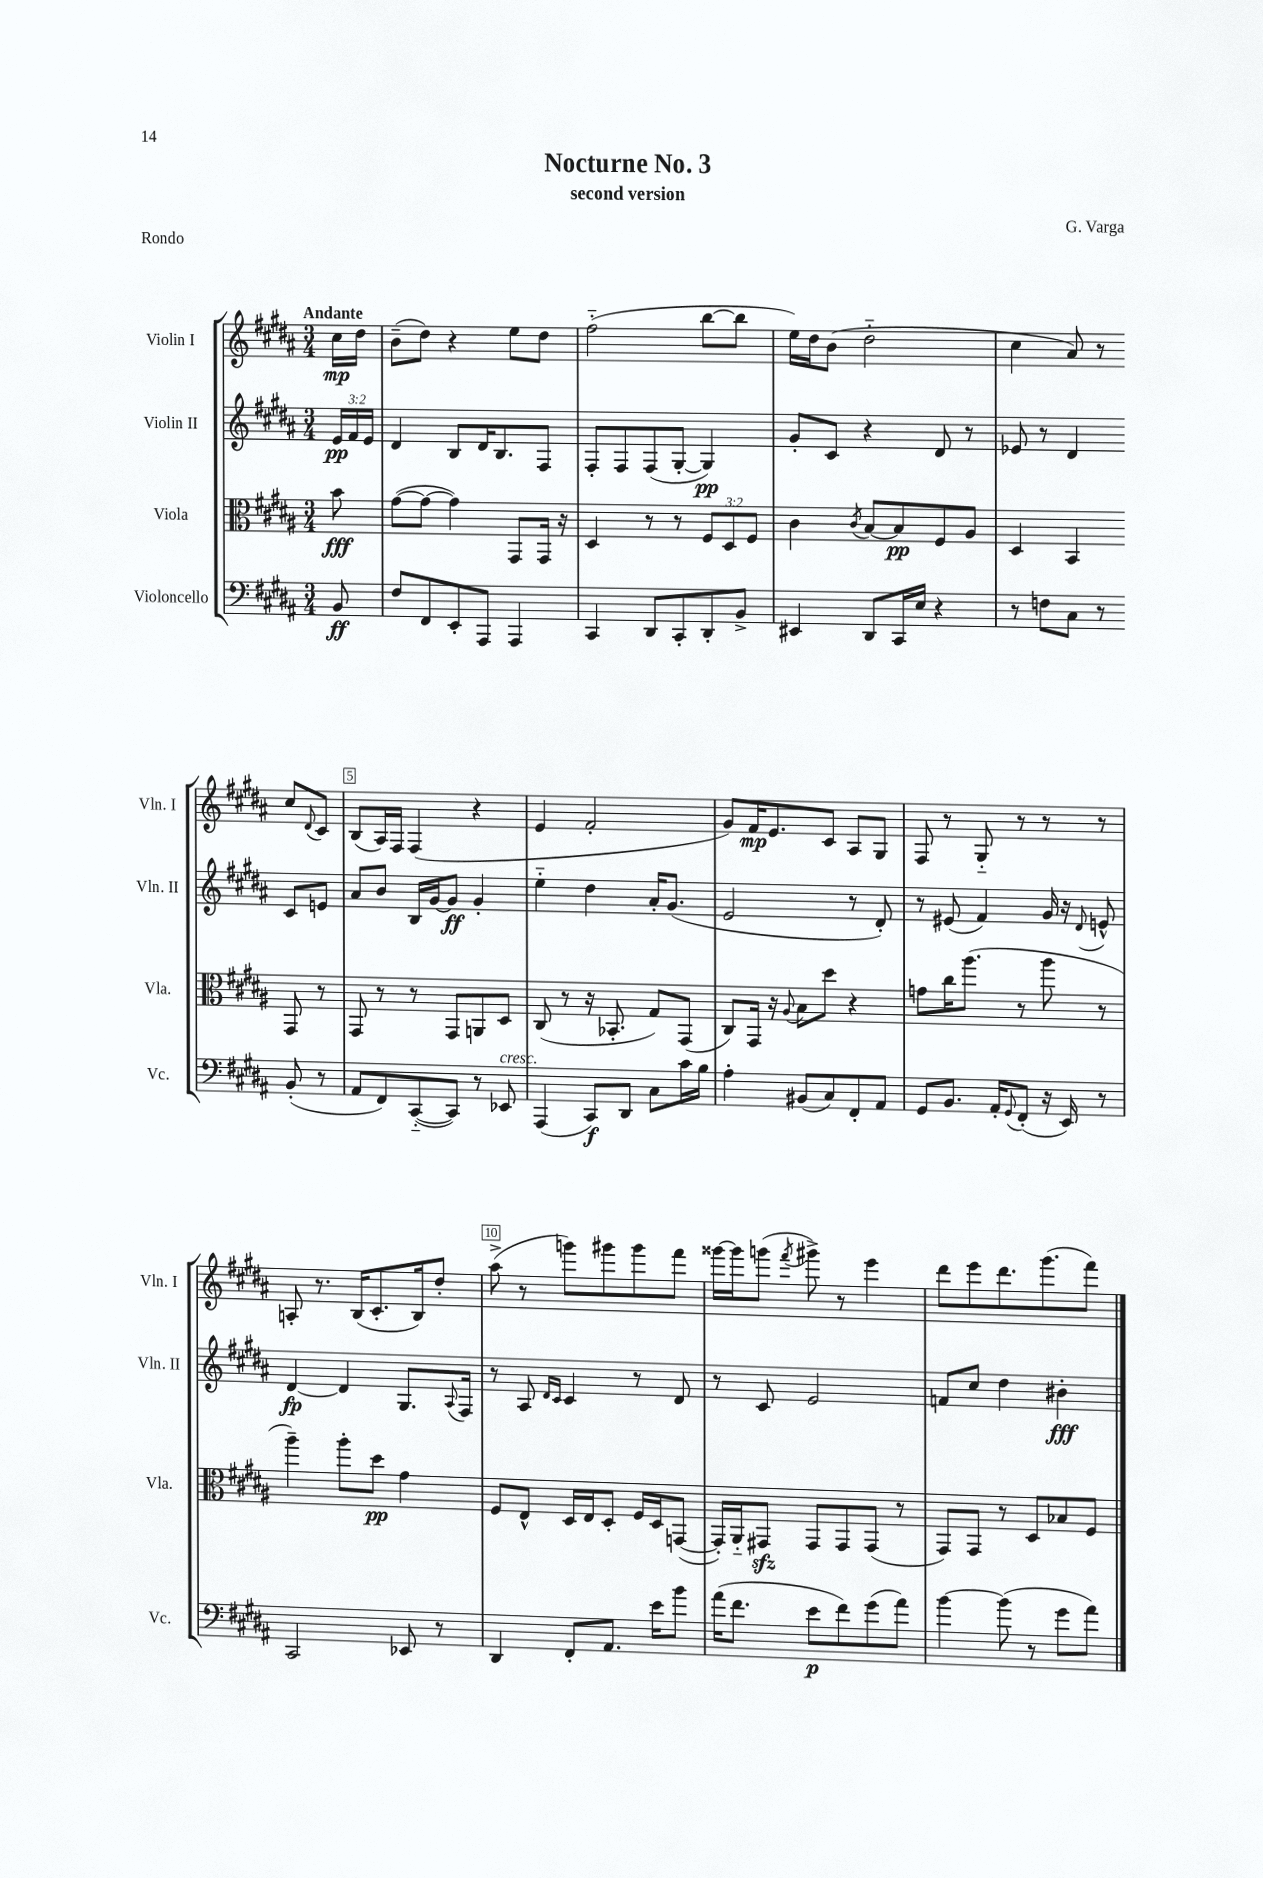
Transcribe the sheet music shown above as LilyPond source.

\header { title = "Nocturne No. 3" composer = "G. Varga" subtitle = "second version" piece = "Rondo" }
<<
\new StaffGroup <<
\new Staff = "s0" \with { instrumentName = "Violin I" shortInstrumentName = "Vln. I" } {
    \clef treble \key b \major \numericTimeSignature \time 3/4 \partial 8 \tempo "Andante"
    cis''16\mp dis''16 |
    b'8--( dis''8) r4 e''8 dis''8 |
    fis''2-_( b''8~ b''8 |
    e''16) dis''16 b'8( dis''2-_ |
    cis''4 ais'8) r8 cis''8 \appoggiatura { dis'8 } cis'8 |
    b8( ais16) fis16 fis4( r4 |
    e'4 fis'2-. |
    gis'8) fis'16\mp e'8. cis'8 ais8 gis8 |
    fis8 r8 gis8-_ r8 r8 r8 |
    a8-. r8. b16( cis'8.-. b16) dis''8-. |
    ais''8->( r8 g'''8) gis'''8 gis'''8 fis'''8 |
    gisis'''16~ gisis'''16 g'''8( \acciaccatura { fis'''8 } gis'''8->) r8 e'''4 |
    dis'''8 e'''8 dis'''8. gis'''8.( fis'''8) \bar "|." |
}
\new Staff = "s1" \with { instrumentName = "Violin II" shortInstrumentName = "Vln. II" } {
    \clef treble \key b \major \numericTimeSignature \time 3/4 \override Staff.TupletNumber.text = #tuplet-number::calc-fraction-text \partial 8
    \tuplet 3/2 { e'16\pp fis'16 e'16 } |
    dis'4 b8 dis'16 b8. fis8 |
    fis8-. fis8 fis8( gis8~-. gis4\pp) |
    gis'8-. cis'8 r4 dis'8 r8 |
    ees'8 r8 dis'4 cis'8 e'8 |
    ais'8 b'8 b16 gis'16~ gis'8\ff gis'4-. |
    e''4-_ dis''4 ais'16-. gis'8.( |
    e'2 r8 dis'8-.) |
    r8 eis'8( fis'4) gis'16 r16 \appoggiatura { dis'8 } e'8-^ |
    dis'4~\fp dis'4 gis8. \appoggiatura { ais8 } fis16 |
    r8 ais8 \grace { dis'16 cis'16 } cis'4 r8 dis'8 |
    r8 cis'8 e'2 |
    f'8 cis''8 dis''4 bis'4-.\fff \bar "|." |
}
\new Staff = "s2" \with { instrumentName = "Viola" shortInstrumentName = "Vla." } {
    \clef alto \key b \major \numericTimeSignature \time 3/4 \override Staff.TupletNumber.text = #tuplet-number::calc-fraction-text \partial 8
    b'8\fff |
    gis'8~( gis'8~ gis'4) gis,8 gis,16 r16 |
    dis4 r8 r8 \tuplet 3/2 { fis8 dis8 fis8 } |
    cis'4 \acciaccatura { cis'8 } b8~ b8\pp fis8 ais8 |
    dis4 b,4 gis,8 r8 |
    gis,8 r8 r8 gis,8 a,8 dis8 |
    cis8( r8 r16 bes,8.-. gis8) gis,8( |
    cis8) gis,16 r16 \appoggiatura { ais8 } b8 dis''8 r4 |
    g'8 cis''16 ais''8.( r8 ais''8 r8 |
    ais''4--) ais''8-. dis''8\pp gis'4 |
    fis8 e8-^ dis16 e16 dis8-. fis16 dis16 g,8~( |
    g,16-.) ais,16-_ gis,8\sfz gis,8 gis,8 gis,8( r8 |
    gis,8) gis,8 r8 dis8 bes8 fis8 \bar "|." |
}
\new Staff = "s3" \with { instrumentName = "Violoncello" shortInstrumentName = "Vc." } {
    \clef bass \key b \major \numericTimeSignature \time 3/4 \partial 8
    b,8\ff |
    fis8 fis,8 e,8-. ais,,8 ais,,4 |
    cis,4 dis,8 cis,8-. dis,8-. b,8-> |
    eis,4 dis,8 cis,16 e16 r4 |
    r8 f8 cis8 r8 b,8-.( r8 |
    ais,8 fis,8) cis,8~-_( cis,8) r8 ees,8^\markup { \italic "cresc." } |
    ais,,4( cis,8\f) dis,8 cis8 cis'16 b16 |
    ais4-. bis,8( cis8) fis,8-. ais,8 |
    gis,8 b,8. ais,16-. \appoggiatura { gis,8 } fis,8-.( r16 e,16) r8 |
    cis,2 ees,8 r8 |
    dis,4 fis,8-. ais,8. e'16 b'8 |
    ais'16( fis'8. e'8\p fis'8) gis'8( ais'8) |
    b'4~ b'8( r8 gis'8 ais'8) \bar "|." |
}
>>
>>
\layout { \context { \Score \override BarNumber.break-visibility = ##(#f #t #t) barNumberVisibility = #(every-nth-bar-number-visible 5) \override BarNumber.stencil = #(make-stencil-boxer 0.1 0.3 ly:text-interface::print) } }
